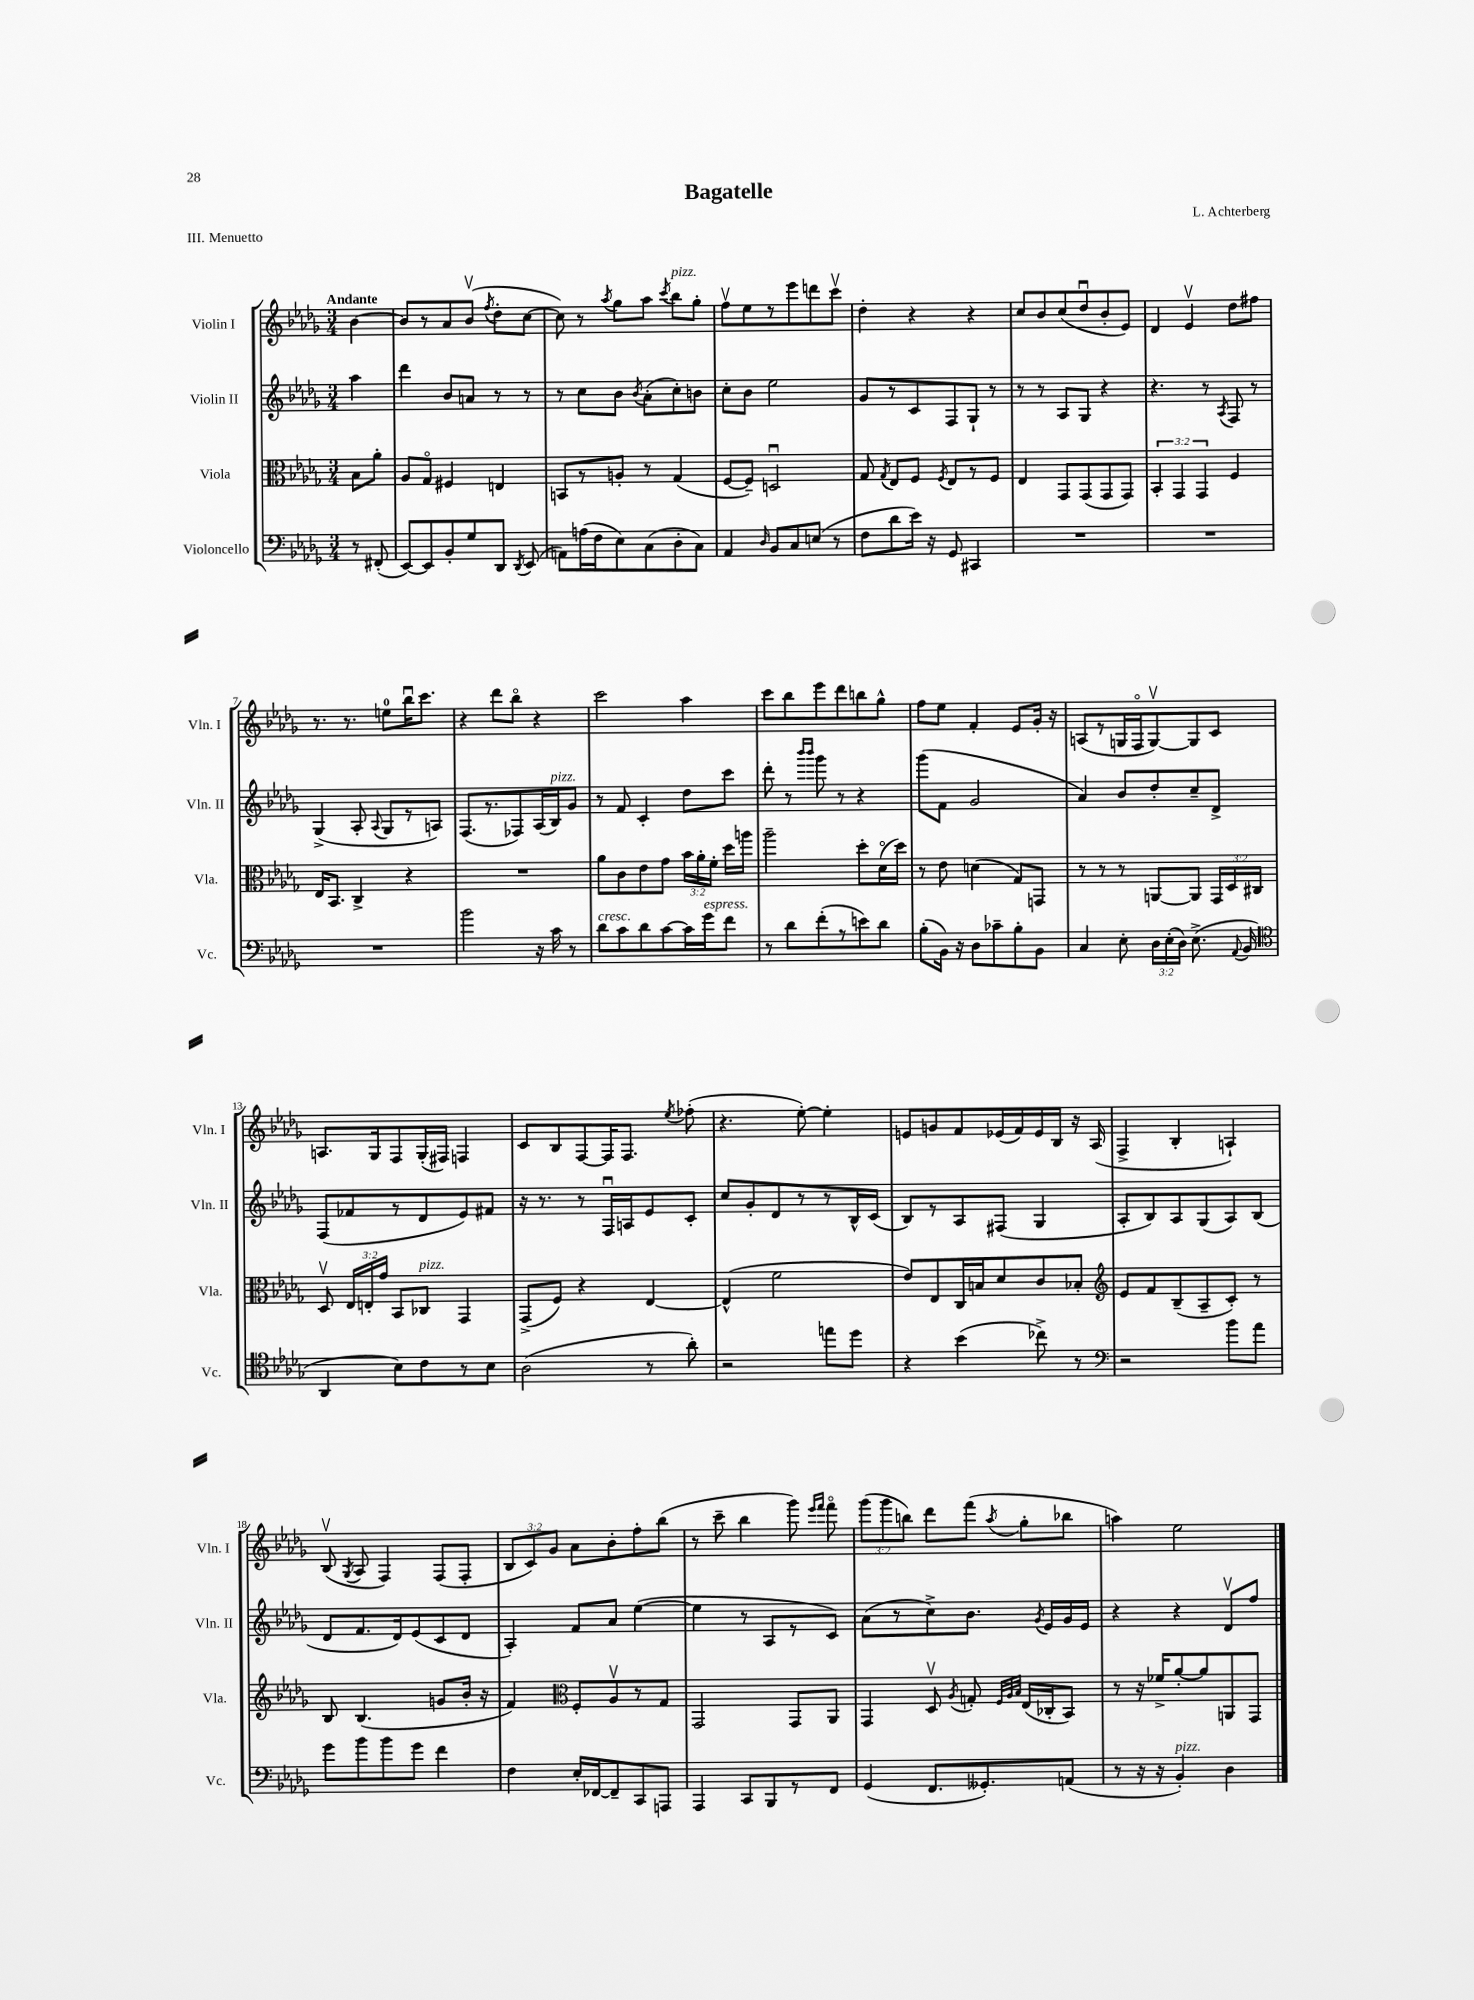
\header { title = "Bagatelle" composer = "L. Achterberg" piece = "III. Menuetto" }
<<
\new StaffGroup <<
\new Staff = "s0" \with { instrumentName = "Violin I" shortInstrumentName = "Vln. I" } {
    \clef treble \key des \major \numericTimeSignature \time 3/4 \override Staff.TupletNumber.text = #tuplet-number::calc-fraction-text \partial 4 \tempo "Andante"
    \autoBeamOff bes'4~ |
    bes'8[ r8 aes'8 bes'8]\upbow( \acciaccatura { f''8 } des''8[-. c''8]~ |
    c''8) r8 \acciaccatura { aes''8 } ges''8[ aes''8] \acciaccatura { c'''8 } bes''8[^\markup { \italic "pizz." } ges''8]-. |
    f''8[\upbow ees''8 r8 ees'''8 d'''8 c'''8]\upbow |
    des''4-. r4 r4 |
    c''8[ bes'8 c''8( des''8\downbow bes'8-. ees'8]) |
    des'4 ees'4\upbow des''8[ fis''8] |
    r8. r8. e''8[-0 bes''16\downbow c'''8.] |
    r4 des'''8[ bes''8]\flageolet r4 |
    c'''2 aes''4 |
    c'''8[ bes''8 ees'''8 des'''8 b''8 ges''8]-^ |
    f''8[ ees''8] f'4-. ees'8[ ges'16]-. r16 |
    a8[( r8 g16 f16\flageolet g8~\upbow) g8 c'8] |
    a8.[ ges16 f8 ges16-.( fis16]) f4 |
    c'8[ bes8 f8~ f16 f8.] \acciaccatura { ees''8 } fes''8-.( |
    r4. ees''8~-.) ees''4-. |
    e'8[ g'8 f'8 ees'16( f'16) ees'16 bes16] r16 aes16( |
    f4-> bes4-. a4-!) |
    bes8\upbow( \acciaccatura { ges8 } aes8 f4) f8[( f8]-. |
    \tuplet 3/2 { bes8[ c'8) ges'8] } aes'8[ bes'8-. f''8-. bes''8]( |
    r8 c'''8-- bes''4 ges'''8) \grace { ees'''16[ f'''16] } f'''8\flageolet |
    \tuplet 3/2 { ges'''8[( ges'''8 b''8]) } des'''8[ f'''8]( \acciaccatura { aes''8 } ges''8[-. bes''8] |
    a''4) ees''2 \bar "|." |
}
\new Staff = "s1" \with { instrumentName = "Violin II" shortInstrumentName = "Vln. II" } {
    \clef treble \key des \major \numericTimeSignature \time 3/4 \partial 4
    \autoBeamOff aes''4 |
    des'''4 bes'8[ a'8] r8 r8 |
    r8 c''8[ bes'8] \acciaccatura { bes'8 } aes'8[-.( c''8-.) b'8] |
    c''8[-. bes'8] ees''2 |
    ges'8[ r8 c'8 f8 ges8]-! r8 |
    r8 r8 aes8[ ges8] r4 |
    r4. r8 \acciaccatura { aes8 } f8 r8 |
    ges4->( aes8-. \appoggiatura { aes8 } ges8[ r8 a8]) |
    f8.[( r8. fes8) aes16( bes16^\markup { \italic "pizz." }) ges'8] |
    r8 f'8 c'4-. des''8[ c'''8] |
    des'''8-. r8 \grace { bes'''16[ bes'''16] } ges'''8 r8 r4 |
    ges'''8[( f'8] ges'2 |
    aes'4) bes'8[ des''8-. c''8-- des'8]-> |
    f8[( fes'8 r8 des'8 ees'8) fis'8] |
    r16 r8. r8 f16[\downbow a16 ees'8 c'8]-. |
    c''8[ ges'8-. des'8 r8 r8 bes16-^ c'16]( |
    bes8[) r8 aes8 fis8]( ges4 |
    aes8[-. bes8) aes8 ges8( aes8) bes8]( |
    des'8[ f'8. des'16) ees'8( c'8 des'8] |
    aes4-.) f'8[ aes'8] ees''4~( |
    ees''4 r8 aes8[ r8 c'8]) |
    aes'8[( r8 c''8->) bes'8.] \acciaccatura { ges'8 } ees'16[ ges'16 ees'16] |
    r4 r4 des'8[\upbow f''8] \bar "|." |
}
\new Staff = "s2" \with { instrumentName = "Viola" shortInstrumentName = "Vla." } {
    \clef alto \key des \major \numericTimeSignature \time 3/4 \override Staff.TupletNumber.text = #tuplet-number::calc-fraction-text \partial 4
    \autoBeamOff bes8[ aes'8]-. |
    aes8[ ges8]\flageolet fis4 e4 |
    b,8[ r8 a8]-. r8 ges4( |
    f8[~ f8]--) d2\downbow |
    ges8 \acciaccatura { ges8 } ees8[ f8] \acciaccatura { f8 } ees8[ r8 f8] |
    ees4 ges,8[ ges,8( ges,8 ges,8]) |
    \tuplet 3/2 { bes,4-. ges,4 ges,4 } f4 |
    ees16[ bes,8.] c4-> r4 |
    R2. |
    aes'8[ c'8 ees'8 ges'8] \tuplet 3/2 { bes'16[ aes'16-. f'16]-. } des''16[ a''16] |
    aes''2-- des''8[-. des'16\flageolet( des''16]) |
    r8 ees'8 d'4( ges8[) g,8] |
    r8 r8 r8 a,8[~ a,8] \tuplet 3/2 { ges,16[ des16 cis16] } |
    des8\upbow \tuplet 3/2 { ees16[ e16-. ges'16] } bes,8[ ces8]^\markup { \italic "pizz." } ges,4 |
    ges,8[->( f8]) r4 ees4~ |
    ees4-^( f'2 |
    ees'8[) ees8 c16 b16 des'8 c'8 bes8]-. |
    \clef treble ees'8[ f'8 bes8--( aes8-- c'8]-.) r8 |
    bes8 bes4.( g'8[ bes'16]-. r16 |
    f'4) \clef alto f8[-. aes8\upbow r8 ges8] |
    ges,2 ges,8[ aes,8] |
    ges,4 des8\upbow \acciaccatura { aes8 } g8-. \grace { f32[ aes32 bes32] } ees16[( ces16-. bes,8]) |
    r8 r16 fes'16[-> aes'8~-. aes'8 a,8 ges,8] \bar "|." |
}
\new Staff = "s3" \with { instrumentName = "Violoncello" shortInstrumentName = "Vc." } {
    \clef bass \key des \major \numericTimeSignature \time 3/4 \override Staff.TupletNumber.text = #tuplet-number::calc-fraction-text \partial 4
    \autoBeamOff r8 fis,8-.( |
    ees,8[~) ees,8 bes,8-. ges8 des,8] \acciaccatura { des,8 } ees,8( |
    a,8[) a16( f16 ees8) c8( des8-. c8]) |
    aes,4 \grace { des16 } bes,8[ c8 e8]( r8 |
    f8[ des'8 ees'16]) r16 ges,8 cis,4 |
    R2. |
    R2. |
    R2. |
    bes'2 r16 c'16 r8 |
    des'8[^\markup { \italic "cresc." } c'8 des'8 c'8~ c'16 ges'16^\markup { \italic "espress." } f'8] |
    r8 des'8[ f'8-.( r8 e'8) des'8] |
    bes8[-.( bes,16]) r16 des8[ ces'8-- bes8-. bes,8] |
    c4 ees8-. \tuplet 3/2 { des16[ ees16-.( des16]) } ees8.->( \appoggiatura { aes,8 } bes,16 |
    \clef tenor aes,4 bes8[) c'8 r8 bes8] |
    aes2( r8 aes'8-.) |
    r2 e''8[ des''8] |
    r4 bes'4( ces''8->) r8 |
    \clef bass r2 bes'8[ aes'8] |
    ges'8[ bes'8 bes'8 ges'8] f'4 |
    f4 ees16[-. fes,16~ fes,8-- c,8 a,,8] |
    aes,,4 c,8[ bes,,8 r8 f,8] |
    ges,4( f,8.[ geses,8.-.) a,8]( |
    r8 r16 r16 bes,4-.^\markup { \italic "pizz." }) des4 \bar "|." |
}
>>
>>
